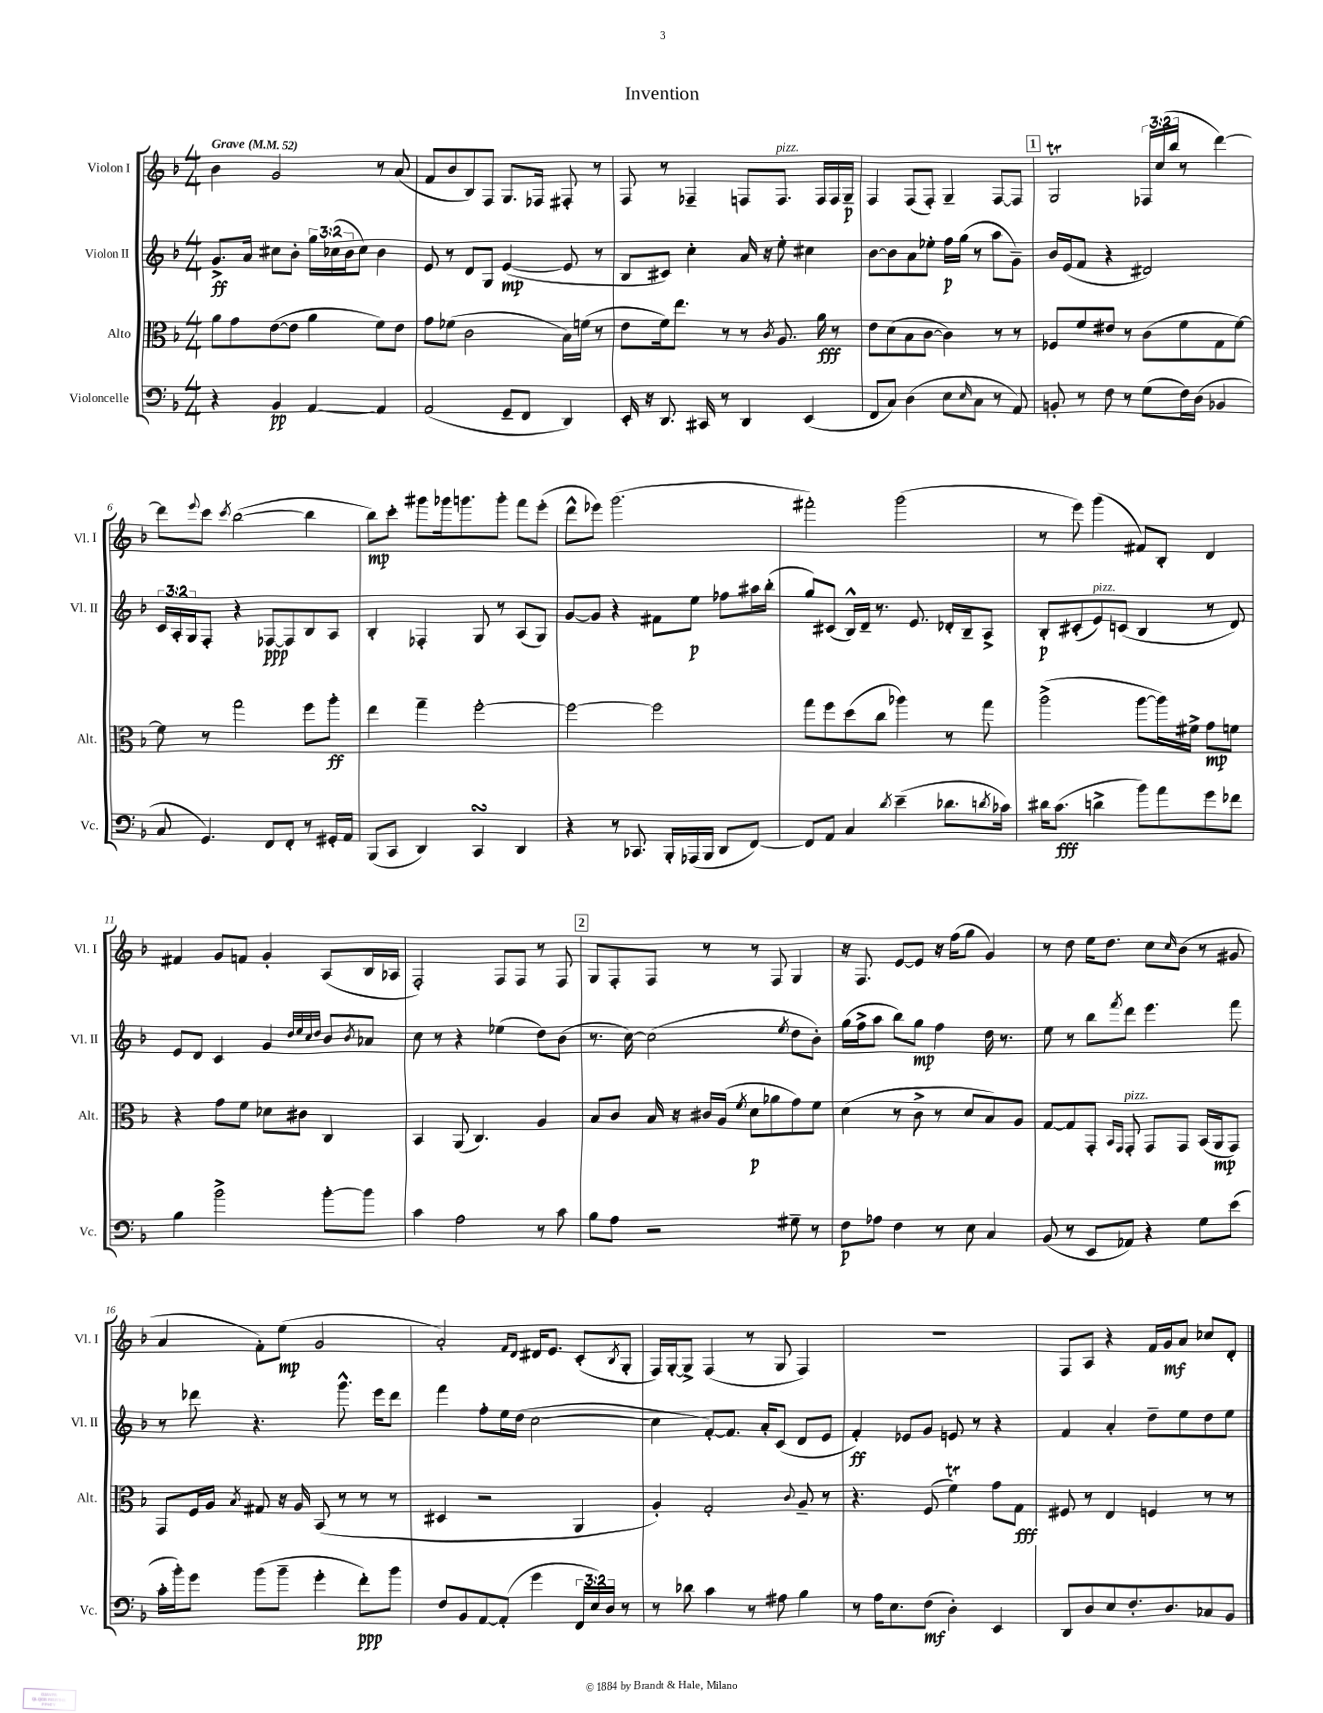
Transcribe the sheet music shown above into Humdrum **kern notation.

**kern	**dynam	**kern	**dynam	**kern	**dynam	**kern	**dynam
*part4	*part4	*part3	*part3	*part2	*part2	*part1	*part1
*staff4	*staff4	*staff3	*staff3	*staff2	*staff2	*staff1	*staff1
*I"Violoncelle	*	*I"Alto	*	*I"Violon II	*	*I"Violon I	*
*I'Vc.	*	*I'Alt.	*	*I'Vl. II	*	*I'Vl. I	*
*clefF4	*	*clefC3	*	*clefG2	*	*clefG2	*
*k[b-]	*	*k[b-]	*	*k[b-]	*	*k[b-]	*
*M4/4	*	*M4/4	*	*M4/4	*	*M4/4	*
*MM52	*	*MM52	*	*MM52	*	*MM52	*
=1	=1	=1	=1	=1	=1	=1	=1
!	!	!	!	!	!	!LO:TX:a:B:t=Grave	!
4r	.	8a\L	.	8.g^/L	ff	4b-\	.
.	.	8g\	.	.	.	.	.
.	.	.	.	16a/Jk	.	.	.
4BB-/	pp	([8e\	.	8cc#X\L	.	2g/	.
.	.	8e\J]	.	8b-'\J	.	.	.
[4AA/	.	4a\	.	24gg\LL	.	.	.
.	.	.	.	(24cc-X\	.	.	.
.	.	.	.	24b-\J	.	.	.
.	.	.	.	8cc-\J)	.	.	.
4AA/]	.	8f\L)	.	4b-\	.	8r	.
.	.	8e\J	.	.	.	(8a/	.
=2	=2	=2	=2	=2	=2	=2	=2
(2AA/	.	8g\L	.	8e/	.	8f/L	.
.	.	(8f-X\J	.	8r	.	8b-/	.
.	.	2c\	.	8d/L	.	8B-/)	.
.	.	.	.	8G/J	.	8F/J	.
8GG~/L	.	.	.	([4e/	mp	8.G/L	.
8FF/J	.	.	.	.	.	.	.
.	.	.	.	.	.	16F-X/Jk	.
4DD/)	.	16B-\LL)	.	8e/]	.	8F#X'/	.
.	.	(16fn\JJ	.	.	.	.	.
.	.	8r	.	8r	.	8r	.
=3	=3	=3	=3	=3	=3	=3	=3
16EE'/	.	8e\L	.	8B-/L	.	8F/	.
16r	.	.	.	.	.	.	.
8.DD/	.	16f\k)	.	8c#X/J)	.	8r	.
.	.	8.ee\J	.	.	.	.	.
.	.	.	.	4cc'\	.	4F-X~/	.
16CC#X/	.	.	.	.	.	.	.
8r	.	8r	.	.	.	.	.
4DD/	.	8r	.	16a/	.	8Fn/L	.
.	.	.	.	16r	.	.	.
.	.	8qc/	.	.	.	.	.
!	!	!	!	!	!	!LO:TX:a:i:t=pizz.	!
.	.	8.A/	.	8ee'\	.	8.F/J	.
(4EE/	.	.	.	4cc#X\	.	.	.
.	.	16a\	fff	.	.	16F/LL	.
.	.	8r	.	.	.	16F/	.
.	.	.	.	.	.	16G~/JJ	p
=4	=4	=4	=4	=4	=4	=4	=4
8FF/L	.	8e\L	.	[8b-\L	.	4F/	.
8C/J)	.	(8d\	.	8b-\]	.	.	.
(4D\	.	8B-\	.	8a\	.	(8F/L	.
.	.	[8c\J	.	8ee-X'\J	.	8F'/J)	.
8E\L	.	4c\])	.	16ff\LL	p	4G~/	.
.	.	.	.	(16gg\JJ	.	.	.
16qqE/	.	.	.	.	.	.	.
8C\J	.	.	.	8r	.	.	.
8r	.	8r	.	8aa\L	.	[8F/L	.
8AA/)	.	8r	.	8g~\J)	.	8F/J]	.
!!LO:REH:place=s1:t=1
=5	=5	=5	=5	=5	=5	=5	=5
8BBn'/	.	8F-X/L	.	16b-/LL	.	2GT/	.
.	.	.	.	(16e/J	.	.	.
8r	.	8f/	.	8f/J	.	.	.
8F\	.	8e#X/J	.	4r	.	.	.
8r	.	8r	.	.	.	.	.
(8G\L	.	(8c\L	.	2d#X/)	.	24F-X/LL	.
.	.	.	.	.	.	(24cc/	.
.	.	.	.	.	.	24bb-/JJ	.
16F\L)	.	8f\	.	.	.	8r	.
(16D\JJ	.	.	.	.	.	.	.
4BB-X/	.	8G\	.	.	.	[4ddd\)	.
.	.	[8f\J)	.	.	.	.	.
!!LO:LB:g=z
=6	=6	=6	=6	=6	=6	=6	=6
8C/	.	8f\]	.	24c/LL	.	8ddd\L]	.
.	.	.	.	24A'/	.	.	.
.	.	.	.	24G/J	.	.	.
.	.	.	.	.	.	8qqeee/	.
4.GG/)	.	8r	.	8F'/J	.	8ccc\J	.
.	.	.	.	.	.	8qccc/	.
.	.	2gg\	.	4r	.	([2bb-\	.
8FF/L	.	.	.	[8F-X/L	ppp	.	.
8FF'/J	.	.	.	8F-/]	.	.	.
8r	.	8ff\L	.	8B-/	.	4bb-\]	.
16GG#X'/LL	.	8aa'\J	ff	8A/J	.	.	.
16AA/JJ	.	.	.	.	.	.	.
=7	=7	=7	=7	=7	=7	=7	=7
(8BBB-/L	.	4ee\	.	4B-'/	.	8bb-\L)	mp
8CC/J	.	.	.	.	.	8ccc'\J	.
4DD/)	.	4gg~\	.	4F-X'/	.	8ggg#X\L	.
.	.	.	.	.	.	16ggg-X\k	.
.	.	.	.	.	.	8.gggn\	.
4CCsSSS/	.	[2ff'\	.	8G/	.	.	.
.	.	.	.	8r	.	8ggg'\J	.
4DD/	.	.	.	(8A/L	.	8fff\L	.
.	.	.	.	8G/J)	.	(8eee'\J	.
=8	=8	=8	=8	=8	=8	=8	=8
4r	.	2ff\_	.	[8g/L	.	8ddd^^\L	.
.	.	.	.	8g/J]	.	8eee-X\J)	.
8r	.	.	.	4r	.	(2.ggg\	.
8.CC-X/	.	.	.	.	.	.	.
.	.	2ff\]	.	8f#X\L	.	.	.
16BBB-'/LL	.	.	.	.	.	.	.
(16AAA-X/	.	.	.	8ee\J	p	.	.
16BBB-/JJ	.	.	.	.	.	.	.
8DD/L	.	.	.	8ff-X\L	.	.	.
[8FF/J)	.	.	.	16aa#X\L	.	.	.
.	.	.	.	(16bb-'\JJ	.	.	.
=9	=9	=9	=9	=9	=9	=9	=9
8FF/L]	.	8gg\L	.	8gg/L)	.	2fff#X'\)	.
8AA/J	.	8ff\	.	(8c#X/J	.	.	.
4C/	.	(8dd\	.	16B-^^/LL)	.	.	.
.	.	.	.	16d~/JJ	.	.	.
.	.	8cc\J	.	8.r	.	.	.
8qd/	.	.	.	.	.	.	.
(4e~\	.	4aa-X\)	.	.	.	(2ggg\	.
.	.	.	.	8.e/	.	.	.
8.d-X\L	.	8r	.	16d-X'/LL	.	.	.
.	.	.	.	16B-~/J	.	.	.
.	.	8gg\	.	8A^/J	.	.	.
8qdn/	.	.	.	.	.	.	.
16c-X\Jk)	.	.	.	.	.	.	.
=10	=10	=10	=10	=10	=10	=10	=10
16d#X\KL	.	(2aa^\	.	8B-'/L	p	8r	.
(8.c\J	fff	.	.	.	.	.	.
.	.	.	.	(8c#X'/	.	8eee\)	.
!	!	!	!	!LO:TX:a:i:t=pizz.	!	!	!
4dn^\	.	.	.	8e/)	.	(4ggg\	.
.	.	.	.	(8cn/J	.	.	.
8b-\L)	.	[8aa\L	.	4B-/	.	8f#X/L)	.
8a\	.	16aa\L])	.	.	.	8B-'/J	.
.	.	16f#X^\JJ	.	.	.	.	.
8g\	.	8g\L	mp	8r	.	4d/	.
8f-X\J	.	8fn\J	.	8d/)	.	.	.
!!LO:LB:g=z
=11	=11	=11	=11	=11	=11	=11	=11
4B-\	.	4r	.	8e/L	.	4f#X/	.
.	.	.	.	8d/J	.	.	.
2b-^\	.	8g\L	.	4c/	.	8g/L	.
.	.	8f\J	.	.	.	8fn/J	.
.	.	8d-X\L	.	4g/	.	4g'/	.
.	.	8c#X\J	.	.	.	.	.
.	.	.	.	32qqdd/LLL	.	.	.
.	.	.	.	32qqee/	.	.	.
.	.	.	.	32qqcc/	.	.	.
.	.	.	.	32qqdd/JJJ	.	.	.
[8b-'\L	.	4C/	.	8b-/L	.	(8A/L	.
.	.	.	.	8qb-/	.	.	.
8b-\J]	.	.	.	8a-X/J	.	16B-/L	.
.	.	.	.	.	.	16A-X/JJ	.
=12	=12	=12	=12	=12	=12	=12	=12
4c\	.	4BB-/	.	8cc\	.	2F'/)	.
.	.	.	.	8r	.	.	.
2A\	.	(8AA/	.	4r	.	.	.
.	.	4.C/)	.	.	.	.	.
.	.	.	.	(4ee-X\	.	8F/L	.
.	.	.	.	.	.	8F/J	.
8r	.	4A/	.	8dd\L)	.	8r	.
8c\	.	.	.	(8b-\J	.	8F/	.
!!LO:REH:place=s1:t=2
=13	=13	=13	=13	=13	=13	=13	=13
8B-\L	.	8B-/L	.	8.r	.	8G/L	.
8A\J	.	8c/J	.	.	.	8F'/	.
.	.	.	.	[16cc\)	.	.	.
2r	.	16B-/	.	(2cc\]	.	8F/J	.
.	.	16r	.	.	.	.	.
.	.	16c#X/LL	.	.	.	8r	.
.	.	(16A/JJ	.	.	.	.	.
.	.	8qf/	.	.	.	.	.
.	.	8d\L	p	.	.	8r	.
.	.	8a-X\	.	.	.	8F/	.
.	.	.	.	8qee/	.	.	.
8G#X~\	.	8g\)	.	8dd\L	.	4G/	.
8r	.	8f\J	.	8b-'\J)	.	.	.
=14	=14	=14	=14	=14	=14	=14	=14
8F\L	p	(4d\	.	(16gg\LL	.	16r	.
.	.	.	.	16ff^\J	.	8.F/	.
8A-X\J	.	.	.	8aa\J	.	.	.
4F\	.	8r	.	8bb-\L)	.	[8e/L	.
.	.	8c^\	.	8gg\J	mp	8e/J]	.
8r	.	8r	.	4ff\	.	16r	.
.	.	.	.	.	.	(16ff\KL	.
8E\	.	8d/L	.	.	.	8gg\J	.
4C/	.	8B-/)	.	16dd\	.	4g/)	.
.	.	.	.	8.r	.	.	.
.	.	8A/J	.	.	.	.	.
=15	=15	=15	=15	=15	=15	=15	=15
(8BB-/	.	[8G/L	.	8ee\	.	8r	.
8r	.	8G/]	.	8r	.	8dd\	.
8EE/L	.	8GG'/J	.	8bb-\L	.	16ee\KL	.
.	.	.	.	.	.	8.dd\J	.
.	.	16qqBB-/LL	.	.	.	.	.
.	.	16qqGG/JJ	.	8qfff/	.	.	.
!	!	!LO:TX:a:i:t=pizz.	!	!	!	!	!
8AA-X/J)	.	8GG'/	.	8ddd\J	.	.	.
4r	.	8GG/L	.	4.eee\	.	8cc\L	.
.	.	.	.	.	.	16qqcc/	.
.	.	8GG/J	.	.	.	(8b-\J	.
8G\L	.	(16BB-/LL	.	.	.	8r	.
.	.	16AA/J	mp	.	.	.	.
(8e\J	.	8GG/J)	.	8fff\	.	8g#X/	.
!!LO:LB:g=z
=16	=16	=16	=16	=16	=16	=16	=16
16c'\LL	.	8GG/L	.	8r	.	4a/	.
16b-'\J)	.	.	.	.	.	.	.
8g\J	.	16F/L	.	8ddd-X\	.	.	.
.	.	16A/JJ	.	.	.	.	.
.	.	8qB-/	.	.	.	.	.
(8b-\L	.	8G#X/	.	4.r	.	8f'\L)	.
8b-~\J	.	16r	.	.	.	(8ee\J	mp
.	.	16A/	.	.	.	.	.
4g'\	.	(8BB-/	.	.	.	2g/	.
.	.	8r	.	8.ggg^^\	.	.	.
8f'\L)	ppp	8r	.	.	.	.	.
.	.	.	.	16eee\KL	.	.	.
8b-\J	.	8r	.	8ddd-\J	.	.	.
=17	=17	=17	=17	=17	=17	=17	=17
8F/L	.	4D#X/	.	4fff\	.	2a'/)	.
8BB-/	.	.	.	.	.	.	.
[8AA/	.	2r	.	8ff'\L	.	.	.
(8AA'/J]	.	.	.	16ee\L	.	.	.
.	.	.	.	(16dd\JJ	.	.	.
.	.	.	.	.	.	16qqf/LL	.
.	.	.	.	.	.	16qqd/JJ	.
4g\	.	.	.	[2cc\	.	16d#X/KL	.
.	.	.	.	.	.	8.e/J	.
24FF/LL	.	4AA/	.	.	.	(8c'/L	.
24E/)	.	.	.	.	.	.	.
24D/JJ	.	.	.	.	.	.	.
.	.	.	.	.	.	8qB-/	.
8r	.	.	.	.	.	8G'/J	.
=18	=18	=18	=18	=18	=18	=18	=18
8r	.	4A'/)	.	4cc\]	.	16F/LL)	.
.	.	.	.	.	.	[16G'/J	.
8d-X\	.	.	.	.	.	8G^/J]	.
4c\	.	2G'/	.	[8f'/L)	.	(4F/	.
.	.	.	.	8.f/J]	.	.	.
8r	.	.	.	.	.	8r	.
.	.	.	.	16a'/KL	.	.	.
8A#X\	.	.	.	(8c/J	.	8G/	.
.	.	8qqc/	.	.	.	.	.
4B-\	.	8A~/	.	8d/L	.	4F/)	.
.	.	8r	.	8e/J	.	.	.
=19	=19	=19	=19	=19	=19	=19	=19
8r	.	4.r	.	4f'/)	ff	1r	.
16A\KL	.	.	.	.	.	.	.
8.E\	.	.	.	.	.	.	.
.	.	.	.	8e-X/L	.	.	.
(8F\J	mf	(8F/	.	8g/J	.	.	.
4D'\)	.	4fT\)	.	8en/	.	.	.
.	.	.	.	8r	.	.	.
4EE/	.	8g\L	.	4r	.	.	.
.	.	8G\J	fff	.	.	.	.
=20	=20	=20	=20	=20	=20	=20	=20
8DD/L	.	8F#X/	.	4f/	.	8F/L	.
8D/	.	8r	.	.	.	8A/J	.
8E/	.	4E/	.	4a'/	.	4r	.
8.F'/	.	.	.	.	.	.	.
.	.	4Fn/	.	8dd~\L	.	16f/LL	.
8.D/	.	.	.	.	.	16g/J	mf
.	.	.	.	8ee\	.	8a/J	.
8C-X/	.	8r	.	8dd\	.	8cc-X/L	.
8BB-/J	.	8r	.	8ee\J	.	8d'/J	.
==	==	==	==	==	==	==	==
*-	*-	*-	*-	*-	*-	*-	*-
